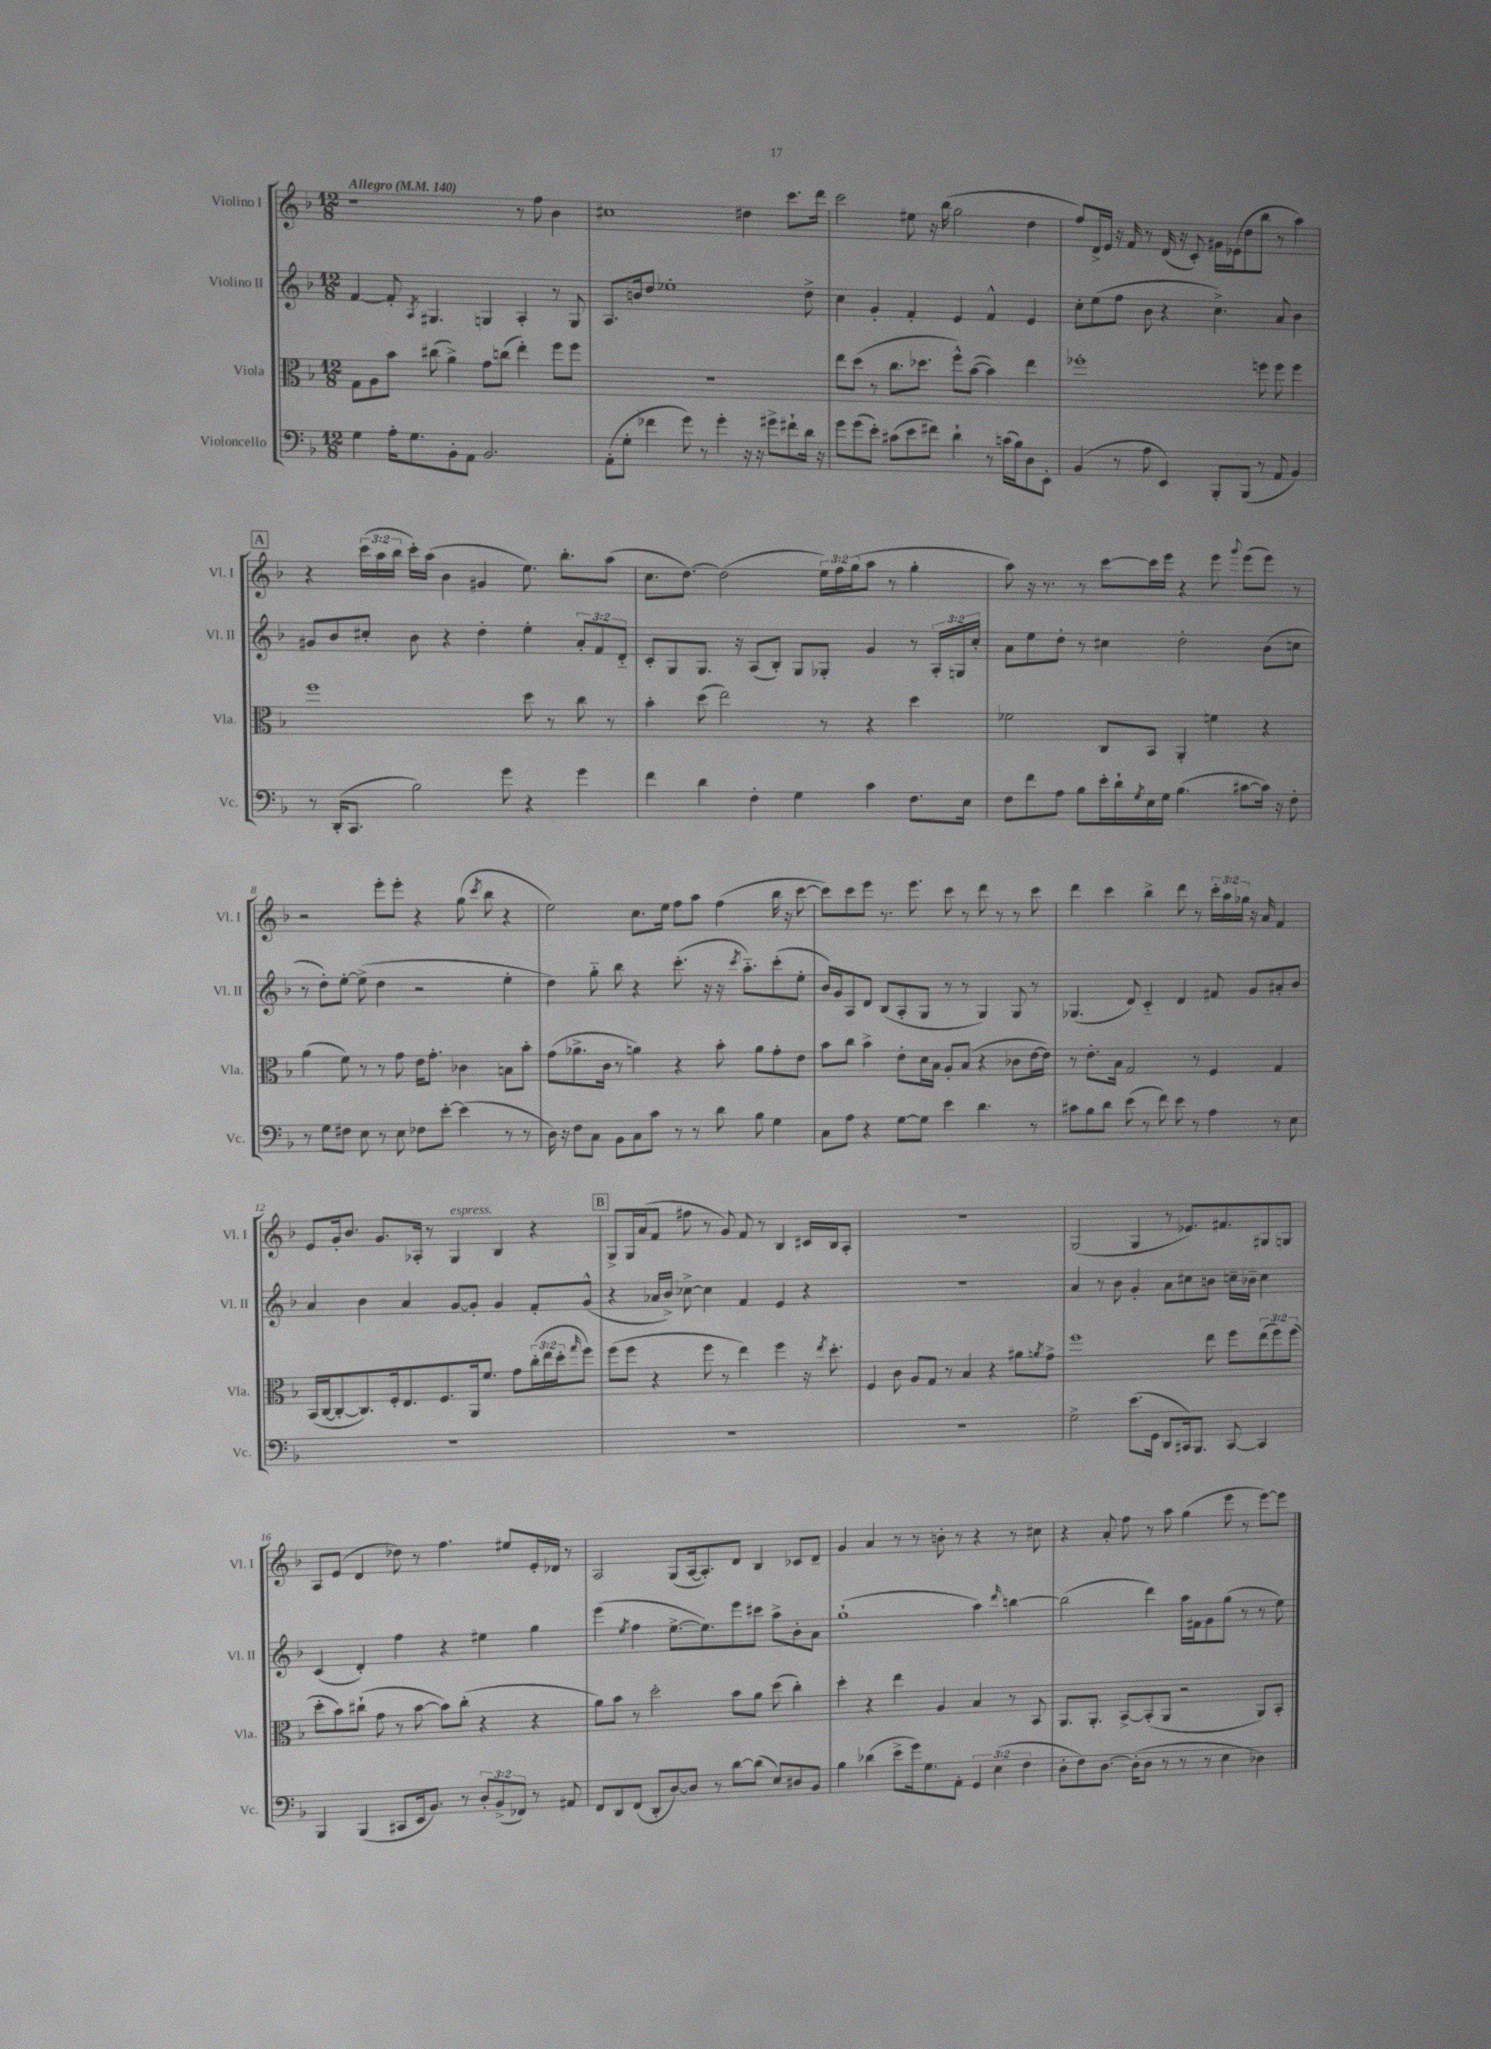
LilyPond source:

<<
\new StaffGroup <<
\new Staff = "s0" \with { instrumentName = "Violino I" shortInstrumentName = "Vl. I" } {
    \clef treble \key f \major \numericTimeSignature \time 12/8 \override Staff.TupletNumber.text = #tuplet-number::calc-fraction-text \tempo "Allegro" 4 = 140
    r1 r8 f''8 bes'4 |
    cis''1 dis''4 c'''8. d'''16 |
    c'''2 eis''8 r16 bes''16( g''2 d''4 |
    f''8) d'16-> e'16 r16 f'16 r8 d'16( r16 c'8-.) gis'16 ees'16( d''8 bes''8 r8 a''4) |
    \mark \markup { \box "A" } r4 \tuplet 3/2 { c'''16( a''16 bes''16 } c'''16-.) a''16( bes'4 gis'4 e''8.) bes''8.-. a''8( |
    c''8. d''8.~) d''2( \tuplet 3/2 { e''16) f''16 g''16( } a''8 r8 g''4-. |
    a''8) r16 r8. r8 c'''8~ c'''16 e'''16 r4 e'''8 \appoggiatura { g'''8 } e'''8( e'''8) r8 |
    r2 e'''8-. e'''8-. r4 g''8( \acciaccatura { c'''8 } bes''8 r4 |
    e''2) c''8. e''16 f''8 a''8 f''4( bes''16 r16 c'''8~ |
    c'''8) c'''8 e'''8 r8. e'''8. c'''8 r8 d'''8 r8 r8 c'''8 |
    d'''4 c'''4 bes''4-> d'''8 r8 \tuplet 3/2 { c'''16-. a''16 ges''16 } r16 a'16 f'4 |
    e'8 g'16-. bes'8. g'8. aes16-. r8 g4^\markup { \italic "espress." } bes4 r4 |
    \mark \markup { \box "B" } g8-> g16 a'16( f'8 fis''8 r8 g'8) f'8 r8 bes4 cis'16 bes16 a8-. |
    R1. |
    g2( g4 r8 ees'8.) fis'8. gis8 g8 |
    a8 e'8( d'4 des''8) r8 f''4. eis''8 e'16-. des'16 r8 |
    a2 g8( a16~ a8.-.) d'8 bes4 ces'8 d'8-- |
    g'4 a'4 r8 r8 b'8-. r8 r4 r8 cis''8 |
    r4 a'8-. f''8 r8 a''8 g''4( e'''8 r8 e'''8~) e'''8 \bar "|." |
}
\new Staff = "s1" \with { instrumentName = "Violino II" shortInstrumentName = "Vl. II" } {
    \clef treble \key f \major \numericTimeSignature \time 12/8 \override Staff.TupletNumber.text = #tuplet-number::calc-fraction-text
    f'4~ f'8-. \acciaccatura { a8 } gis4. g4 a4-. r8 g8 |
    a8. b'16 d''8 ees''1-. d''8-> |
    c''4 g'4-. f'4-. e'4 f'4-^ e'4 |
    c''8-. e''8( f''8 bes'8 r4 c''4.->) a'8 bes'4 |
    \mark \markup { \box "A" } gis'8 bes'8 cis''8-. bes'8 r4 d''4-. e''4-. \tuplet 3/2 { a'8-. f'8 d'8-_ } |
    c'8-. g8 g8. r16 a8( bes8-.) g8 ges8-. g'4 r8 \tuplet 3/2 { a16-. g16 c''16-. } |
    a'8 e''8 d''8-. r8 cis''4 d''2-. bes'8( c''8 |
    r8 d''8-.) e''8~-. e''8->( d''4 r2 e''4-. |
    d''4) g''8-_ bes''8 r4 c'''8.-.( r16 r16 \acciaccatura { c'''8 } a''8.-_) c'''8-.( e''8-. |
    bes'16) g'16 a8 d'8 bes8( a8-. g8 r8 r8 g4) g8 r8 |
    ges4.( d'8) c'4-_ d'4 fis'8 g'8 ais'8-. bes'8 |
    a'4 bes'4 a'4 g'8~ g'8-. g'4 f'8-. g'8-^( |
    \mark \markup { \box "B" } r4 aes'16 bes'16->) ces''8~-> ces''4 f'4 e'4 r4 |
    R1. |
    a'4 r8 bes'8 g'4-. a'8 cis''8 b'8 c''16-- bes'16-- c''4 |
    c'4( d'4-.) f''4 r4 eis''4 g''4 |
    e'''4( \acciaccatura { e''8 } f''4 e''8.~-> e''8.) e'''8 cis'''8 a''8-> bes'8-. a'8 |
    g''1-!( a''4) \grace { d'''16 } b''4~ |
    b''2( d'''4) a''16 fis'16 g'8 g''8( r8 r8 e''8) \bar "|." |
}
\new Staff = "s2" \with { instrumentName = "Viola" shortInstrumentName = "Vla." } {
    \clef alto \key f \major \numericTimeSignature \time 12/8 \override Staff.TupletNumber.text = #tuplet-number::calc-fraction-text
    g8 a8 bes'8 cis''8( a'4->) g'8 c''8( e''4-.) f''8 f''8 |
    R1. |
    e''8 d''8( r8 c''8. des''8. f''8-^) bes'8~( bes'4) e''4 |
    fes''1-. f''8 f''8 f''4 |
    \mark \markup { \box "A" } f''1 d''8 r8 c''8 r8 |
    bes'4-. d''8( e''2) r8 r4 d''4 |
    fes'2 c8 bes,8 a,4-. f'4 r4 |
    a'4( f'8) r8 r8 g'8 e'16 g'8.-. ces'4 b8 bes'8-. |
    g'8( aes'8.-> c'16 r8 a'4) r4 bes'8-. a'8 g'8-. e'8 |
    bes'8 c''8 bes'4-> e'8-. d'16 bes16 a8-. bes8( r4 ces'8 e'16~ e'16) |
    r8 e'8.-. bes16 g2 r8 f4 g4 |
    bes,16( c16~ c8~-. c8.) f16-. e8. f8. a,16 f'8. g'8 \tuplet 3/2 { c''16-.( e''16 d''16-. } \grace { g''16 } f''8) |
    \mark \markup { \box "B" } f''8( f''8 r4 f''8 r8 e''4) f''4 r16 \acciaccatura { e''8 } d''8.-. |
    f4 c'8 a8 g8 r8 bes4 r4 ais'8 \acciaccatura { a'8 } g'8-> |
    f''1 e''8 f''8 \tuplet 3/2 { e''8( f''8) f''8( } |
    d''8-. bes'8) cis''8-!( g'8 r8 bes'8~ bes'8) cis''8-.( r4 r4 |
    a'8) bes'8 r8 d''2-. bes'8 a'8 d''8( c''4-.) |
    d''4-. r4 e''4 a4 bes4 r8 bes,8 |
    a,8. a,8.-. bes,8~-> bes,8-.( a,8 r2 a,8) bes,8-. \bar "|." |
}
\new Staff = "s3" \with { instrumentName = "Violoncello" shortInstrumentName = "Vc." } {
    \clef bass \key f \major \numericTimeSignature \time 12/8 \override Staff.TupletNumber.text = #tuplet-number::calc-fraction-text
    g4 a16-. g8. bes,8-. a,8 bes,2. |
    a,8-.( g8-. fes'4 g'8) r8 g'4-. r16 r16 gis'8-> fis'8-! d'16 r16 |
    g'8 g'8( e'8-.) cis'8( e'8 fis'8) d'4-! r8 c'16( bes16) d8 e,8-. |
    bes,4( r8 a8 e,4) bes,,8-. bes,,8( r8 a,8 bes,4) |
    \mark \markup { \box "A" } r8 d,16-.( c,8. bes2) g'8 r4 g'4 |
    f'4 d'4 f4-. g4 c'4 f8. e16 |
    f8 f'8 a8 bes8 e'16-. d'16-! \acciaccatura { g8 } e16 g16 bes4.( cis'8~ cis'16) r16 f8-. |
    r8 g8 fis8 e8 r8 e8 fes8 e'8~-. e'4( r8 r8 |
    d16) r16 f8 c8 bes,8 c8 c'8 r8 r8 d'8 bes8 g4 |
    c8 a8 r4 g8~ g8 e'4 d'4. r8 |
    cis'8 bes8 d'8 e'8( r8 f'8) e'8 r8 a4 r8 e8 |
    R1. |
    \mark \markup { \box "B" } R1. |
    R1. |
    g2-> e'8.( g,16 d,8 cis,16) bes,,8. cis,8~ cis,4 |
    bes,,4 bes,,4( cis,8 e,16 bes,8.) r8 \tuplet 3/2 { d8-. bes,8->( fes,8) } r8 ais,8 |
    f,8 d,8 f,8( d,8-. d8~) d8 r8 d'8~ d'8( e8) dis8 bes,8 |
    bes4 des'4( e'8-> g'16) g8. a,8-. \tuplet 3/2 { g,4 e4( f4 } |
    d8-. f8) d8.~ d16-.( d8 r8 r8 r8 e4 des4) \bar "|." |
}
>>
>>
